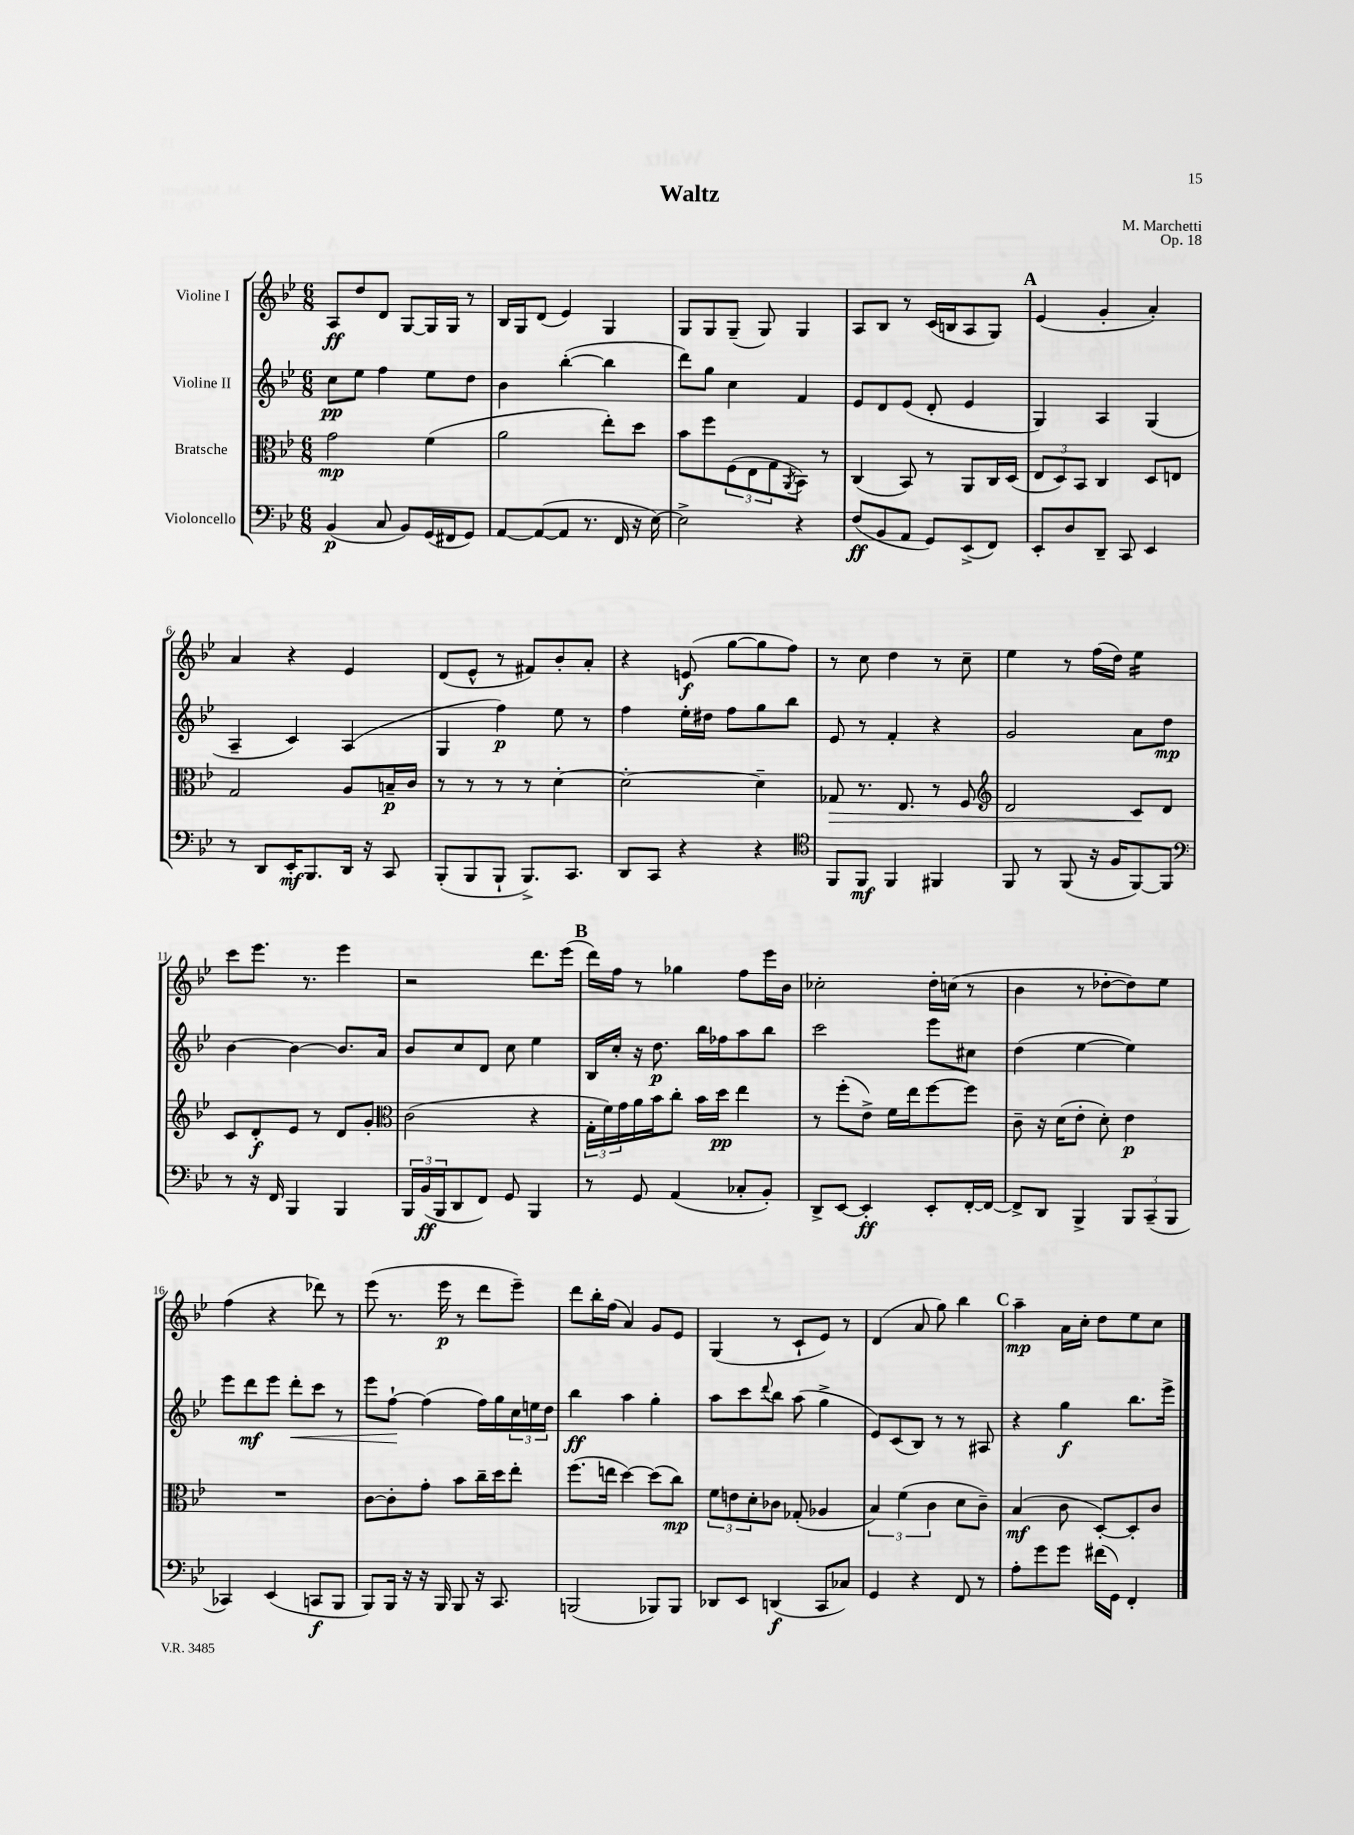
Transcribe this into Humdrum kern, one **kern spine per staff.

**kern	**kern	**kern	**kern
*staff4	*staff3	*staff2	*staff1
*clefF4	*clefC3	*clefG2	*clefG2
*k[b-e-]	*k[b-e-]	*k[b-e-]	*k[b-e-]
*M6/8	*M6/8	*M6/8	*M6/8
(4BB-	2g	8cc	8A
.	.	8ee-	8dd
8C	.	4ff	8d
8BB-)	.	.	[8G
(16GG	(4f	8ee-	16G]
16FF#	.	.	16G
8GG)	.	8dd	8r
=	=	=	=
[8AA	2a	4b-	16B-
.	.	.	16G
(8AA_	.	.	(8d
8AA]	.	([4bb-'	4e-)
8.r	.	.	.
.	8ee-')	4bb-]	4G
16FF	.	.	.
16r	8dd	.	.
[16E-)	.	.	.
=	=	=	=
2E-^]	8b-	8ddd)	8G
.	8ff	8gg	8G
.	(12F	4cc	(8G~
.	12E-	.	.
.	.	.	8G)
.	12G	.	.
.	8qAA	.	.
4r	8BB-)	4f	4G
.	8r	.	.
=	=	=	=
(8F	(4C	8e-	8A
8BB-	.	8d	8B-
8AA	8BB-)	(8e-	8r
8GG)	8r	8d'	(16c
.	.	.	16B
(8EE-^	8AA	4e-	8A
8FF)	16C	.	8G)
.	(16D	.	.
=	=	=	=
8EE-'	12E-	4G)	(4e-
.	12D)	.	.
8D	.	.	.
.	12BB-	.	.
8DD~	4C	4A	4g'
8CC	.	.	.
4EE-	8D	(4G	4a')
.	8E	.	.
=	=	=	=
8r	2G	4A~	4a
8DD	.	.	.
16EE-'	.	4c)	4r
8.BBB-	.	.	.
16DD	8A	(4A	4e-
16r	.	.	.
8CC	16B~	.	.
.	16c	.	.
=	=	=	=
(8BBB-'	8r	4G	(8d
8BBB-	8r	.	8e-^^
8BBB-`	8r	4ff)	8r
8.BBB-^)	8r	.	8f#)
.	[4d'	8ee-	8b-'
8.CC	.	.	.
.	.	8r	8a'
=	=	=	=
8DD	2d'_	4ff	4r
8CC	.	.	.
4r	.	16ee-'	(8e
.	.	16dd#	.
.	.	8ff	[8gg
4r	4d~]	8gg	8gg]
.	.	8bb-	8ff)
=	=	=	=
*clefC4	*	*	*
8FF	8G-	8e-	8r
8FF	8.r	8r	8cc
4FF	.	4f'	4dd
.	8.E-	.	.
4FF#	8r	4r	8r
.	8F	.	8cc~
=	=	=	=
*	*clefG2	*	*
8FF	2d	2g	4ee-
8r	.	.	.
(8FF	.	.	8r
16r	.	.	(16ff
16F	.	.	16dd)
[8FF)	8c	8a	4ee-
8FF]	8d	8dd	.
=	=	=	=
*clefF4	*	*	*
8r	8c	[4b-	8ccc
16r	8d'	.	8.eee-
16FF	.	.	.
4BBB-	8e-	4b-_	.
.	.	.	8.r
.	8r	.	.
4BBB-	8d	8.b-]	4eee-
.	8g'	.	.
.	.	16a	.
=	=	=	=
*	*clefC3	*	*
24BBB-	(2c	8b-	2r
(24BB-	.	.	.
24BBB-	.	.	.
8DD	.	8cc	.
8FF)	.	8d	.
8GG	.	8cc	.
4BBB-	4r	4ee-	8.ddd
.	.	.	(16eee-
=	=	=	=
8r	24G'	16B-	16ddd)
.	24f)	.	.
.	.	16cc'	16ff
.	24g	.	.
8GG	16a	16r	8r
.	16b-	8.dd	.
(4AA	8cc'	.	4gg-
.	16b-	16bb-	.
.	16dd	16ff-	.
8C-'	4ee-	8aa	8ff
8BB-')	.	8bb-	16eee-
.	.	.	16b-
=	=	=	=
8DD^	8r	2ccc	2cc-'
[8EE-	(8ff'	.	.
4EE-']	8e-^)	.	.
.	16f	.	.
.	16ee-	.	.
8EE-'	[8ff	8eee-	16dd'
.	.	.	(16cc
[16FF'	8ff]	8cc#	8r
16FF_	.	.	.
=	=	=	=
8FF^]	8c~	(4dd	4b-
8DD	16r	.	.
.	(16d	.	.
4BBB-^	8e-'	[4ee-	8r
.	8d')	.	[8dd-'
12BBB-	4e-	4ee-])	8dd-])
(12CC~	.	.	.
.	.	.	8ee-
12BBB-	.	.	.
=	=	=	=
4CC-)	2.r	8eee-	(4ff
.	.	8ddd	.
(4EE-	.	8eee-	4r
.	.	8ddd'	.
8CC	.	8ccc	8ddd-)
8BBB-	.	8r	8r
=	=	=	=
8BBB-)	[8c	8eee-	(8eee-
16BBB-	8c']	[8ff`	8.r
16r	.	.	.
16r	8g'	(4ff]	.
16BBB-	.	.	16eee-
8BBB-	8b-	.	8r
16r	16cc~	16ff)	8ddd
8.CC	16dd	16gg	.
.	8ee-'	24cc	8eee-~)
.	.	24ee	.
.	.	24dd	.
=	=	=	=
(2BBB	(8.ff	4bb-	8ddd
.	.	.	16bb-'
.	16ee	.	(16ff
.	[4dd)	4aa	4a)
8BBB-)	(8dd]	4gg'	8g
8BBB-	8cc)	.	8e-
=	=	=	=
8DD-	12f	8aa	(4G
.	12e	.	.
8EE-	.	8ccc	.
.	12d'	.	.
.	.	8qqddd	.
(4DD	8c-	8bb-	8r
.	(8G-'	(8aa	8c`
8CC	4A-	4gg^	8e-)
8C-)	.	.	8r
=	=	=	=
4GG	6B-)	8e-)	(4d
.	.	(8c	.
.	(6f	.	.
4r	.	8B-)	8a
.	6c	.	.
.	.	8r	8gg)
8FF	8d	8r	4bb-
8r	8c~)	8A#	.
=	=	=	=
8A'	(4B-	4r	4aa~
8g	.	.	.
8g	8c	4gg	16a
.	.	.	16cc'
(16f#	[8D')	.	8dd
16GG)	.	.	.
4FF'	8D']	8.bb-	8ee-
.	8c	.	8cc
.	.	16eee-^	.
==	==	==	==
*-	*-	*-	*-
